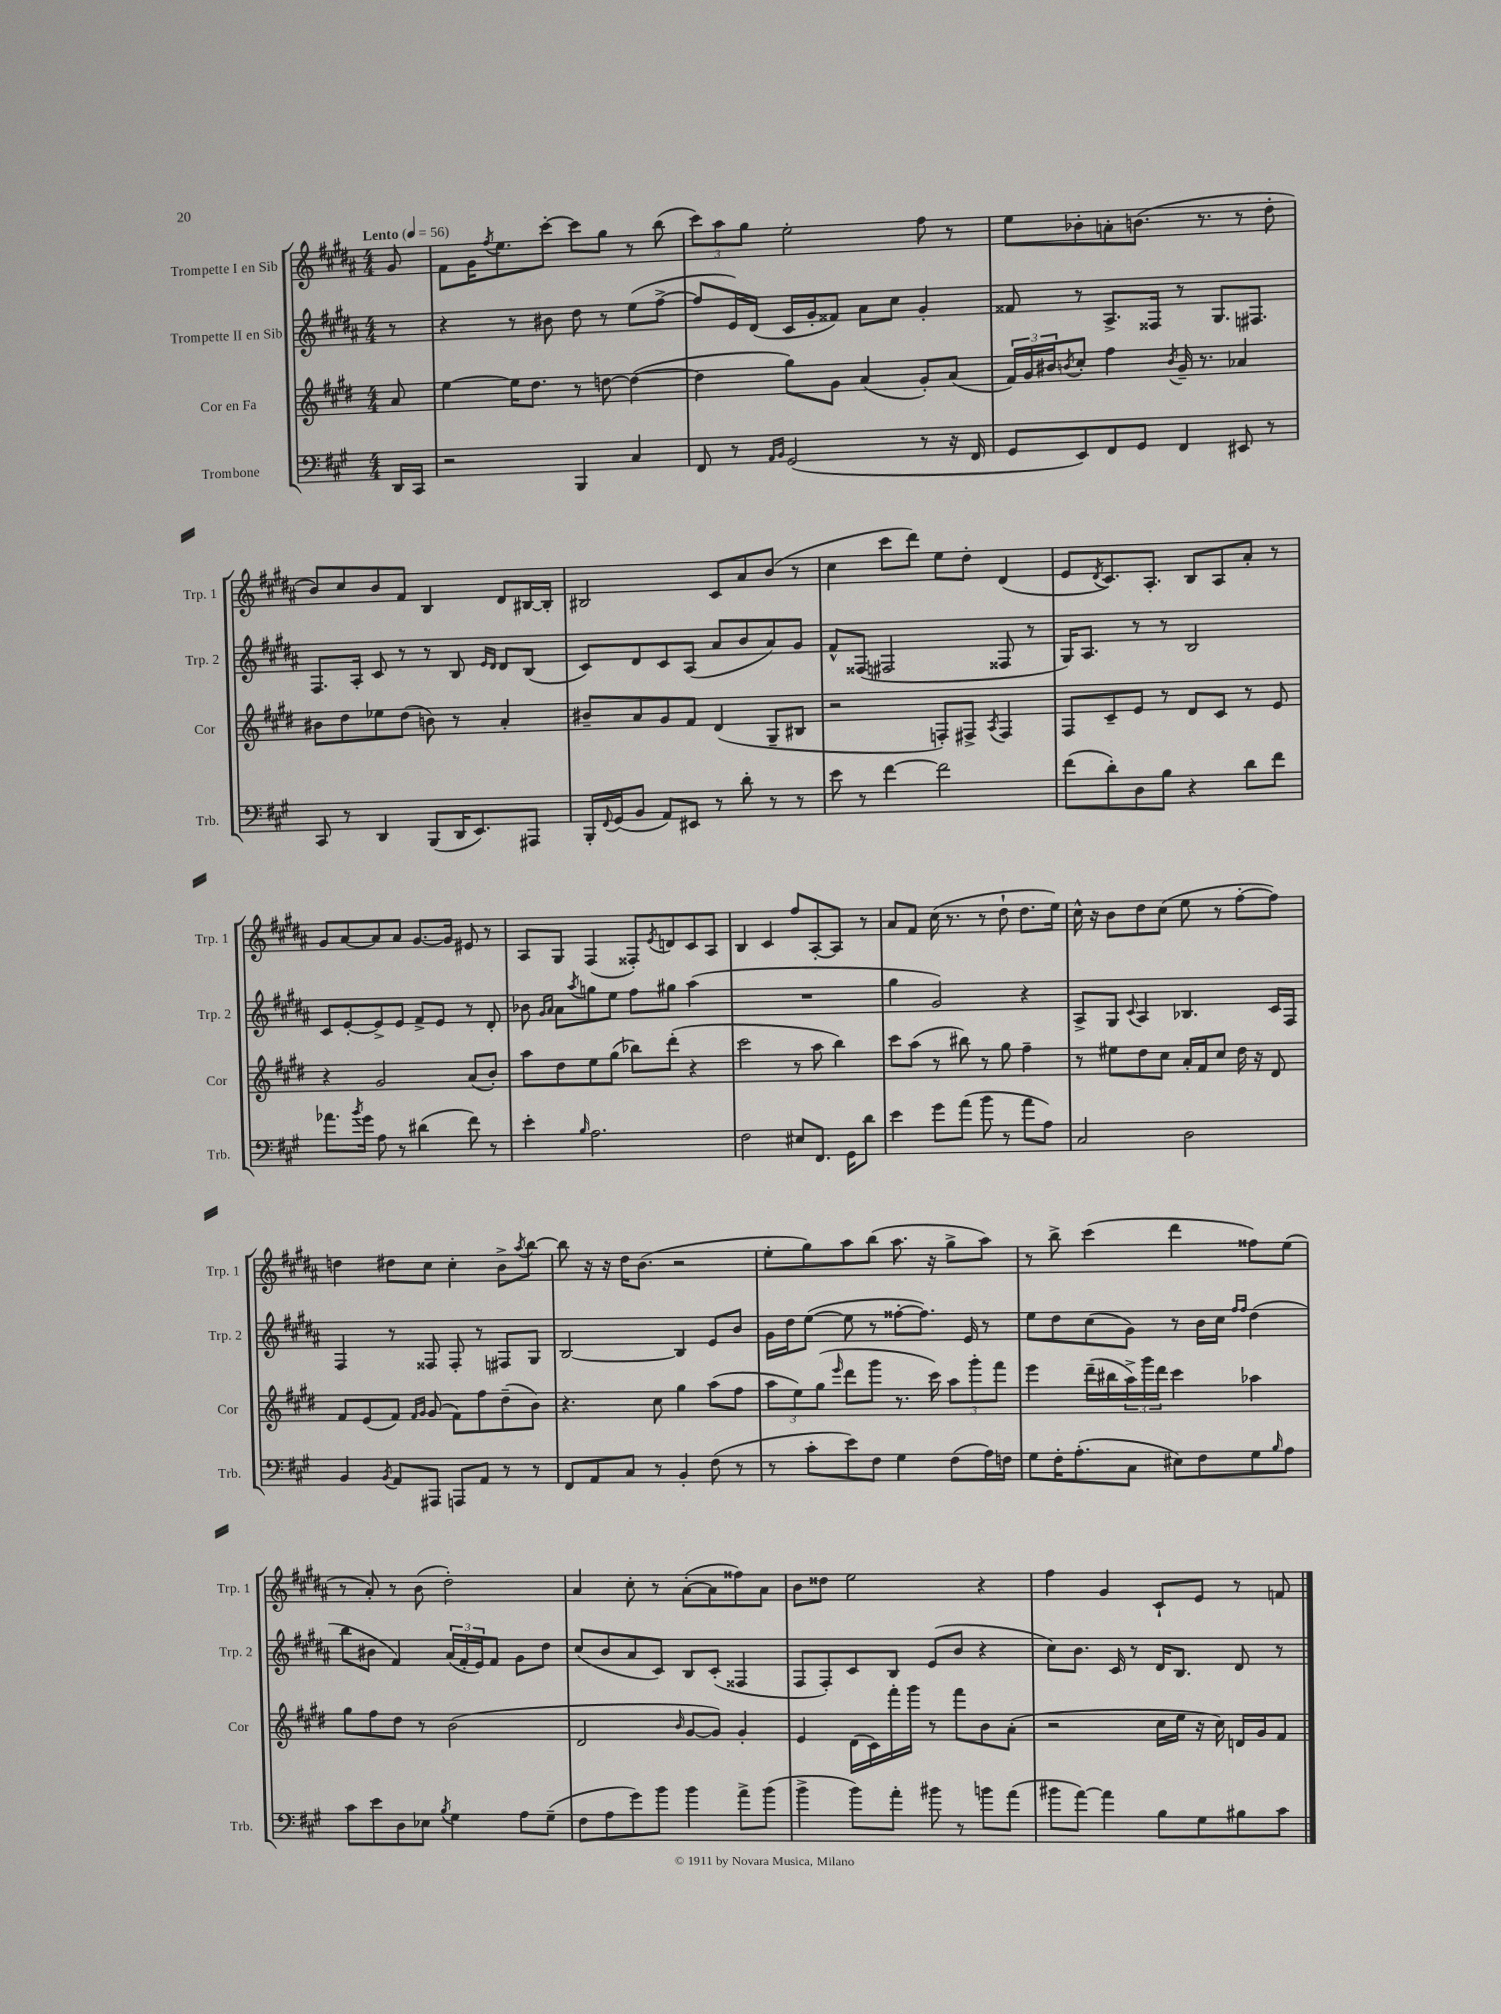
<<
\new StaffGroup <<
\new Staff = "s0" \with { instrumentName = "Trompette I en Sib" shortInstrumentName = "Trp. 1" } {
    \clef treble \key b \major \numericTimeSignature \time 4/4 \partial 8 \tempo "Lento" 4 = 56
    gis'8 |
    fis'8 gis'16 \acciaccatura { fis''8 } e''8. cis'''8~-. cis'''8 gis''8 r8 b''8( |
    \tuplet 3/2 { cis'''8) ais''8 gis''8 } e''2-. fis''8 r8 |
    e''8 bes'8-. a'8-. b'8.( r8. r8 dis''8-. |
    b'8) cis''8 b'8 fis'8 b4 dis'8 bis16~ bis16-. |
    bis2 cis'8 ais'8 b'8( r8 |
    cis''4 cis'''8 dis'''8) e''8 dis''8-. dis'4( |
    e'8 \acciaccatura { dis'8 } cis'8.) ais8.-. b8 ais8 ais'8-. r8 |
    gis'8 ais'8~ ais'8 ais'8 gis'8.~ gis'16 eis'8 r8 |
    ais8 gis8 fis4( fisis8-.) \acciaccatura { e'8 } d'8 cis'8 ais8 |
    b4 cis'4 fis''8 ais8~-. ais8 r8 |
    ais'8 fis'8 cis''16( r8. r8 dis''8-! dis''8. e''16) |
    cis''16-^ r16 b'8 dis''8 cis''8( e''8 r8 fis''8~-. fis''8) |
    d''4 dis''8 cis''8 cis''4-. b'8-> \acciaccatura { ais''8 } b''8~ |
    b''8 r16 r16 dis''16 b'8.( r2 |
    e''8-. gis''8) ais''8 b''8( ais''8. r16 gis''8-> ais''8) |
    r8 b''8-> cis'''4( dis'''4 fisis''8) e''8( |
    r8 ais'8-.) r8 b'8( dis''2-.) |
    ais'4 cis''8-. r8 ais'8~-.( ais'8 fisis''8) ais'8 |
    b'8 disis''8 e''2 r4 |
    fis''4 gis'4 cis'8-! e'8 r8 f'8 \bar "|." |
}
\new Staff = "s1" \with { instrumentName = "Trompette II en Sib" shortInstrumentName = "Trp. 2" } {
    \clef treble \key b \major \numericTimeSignature \time 4/4 \partial 8
    r8 |
    r4 r8 bis'8 dis''8 r8 e''8( fis''8~-> |
    fis''8 e'16) dis'16( cis'16 gis'16-. fisis'8) ais'8 cis''8 gis'4-. |
    fisis'8 r8 ais8.-> fisis16 r8 gis8. fis8. |
    fis8. ais16-. cis'8 r8 r8 b8 \grace { e'16 dis'16 } dis'8 b8( |
    cis'8) dis'8 cis'8 ais8( ais'8 b'8 ais'8) gis'8 |
    fis'8-^ fisis8( fis2 fisis8 r8 |
    gis16) ais8. r8 r8 b2 |
    cis'8 e'8~-. e'8-> e'8 fis'8-> e'8 r8 dis'8-. |
    bes'8 \grace { gis'16 ais'16 } ais'8 \acciaccatura { ais''8 } g''8 e''8 fis''8 gis''8 ais''4( |
    R1 |
    gis''4 gis'2) r4 |
    ais8-> gis8 \appoggiatura { cis'8 } ais4 bes4. cis'16 fis16 |
    fis4 r8 fisis8 fisis8-. r8 fis8 gis8 |
    b2~ b4 e'8 b'8 |
    gis'16 dis''16 e''8~( e''8 r8 fisis''8~-. fisis''8.) e'16 r8 |
    e''8 dis''8 cis''8( gis'8) r8 b'16 cis''16 \grace { fis''16 fis''16 } dis''4( |
    b''8 bis'8 fis'4) \tuplet 3/2 { ais'16( fis'16-. e'16) } fis'8 gis'8 dis''8 |
    cis''8( b'8 ais'8 cis'8) b8 cis'8-.( fisis4 |
    fis8 fis8-.) cis'8 b8 e'8( b'8 r4 |
    cis''8) b'8. cis'16 r8 dis'16 b8. dis'8 r8 \bar "|." |
}
\new Staff = "s2" \with { instrumentName = "Cor en Fa" shortInstrumentName = "Cor" } {
    \clef treble \key e \major \numericTimeSignature \time 4/4 \partial 8
    a'8 |
    e''4~ e''16 dis''8. r8 d''8~ d''4~( |
    d''4 gis''8) gis'8 a'4( gis'8-.) a'8( |
    \tuplet 3/2 { fis'16) gis'16 bis'16 } \acciaccatura { b'8 } cis''8-. fis''4 \acciaccatura { b'8 } gis'16-- r8. aes'4 |
    bis'8 dis''8 ees''8 dis''8( b'8) r8 a'4-. |
    bis'8-- a'8 gis'8 fis'8 dis'4( gis8-- bis8 |
    r2 f8-.) fis8-> \acciaccatura { a8 } fis4 |
    fis8 cis'8-- e'8 r8 dis'8 cis'8 r8 e'8 |
    r4 gis'2 a'8( b'8-.) |
    a''8 dis''8 e''8 gis''8( bes''8) dis'''8-.( r4 |
    cis'''2 r8 a''8 b''4) |
    cis'''8 a''8( r8 bis''8) r8 gis''8 fis''4-- |
    r8 eis''8 dis''8 cis''8 a'16-. fis'16 cis''8 dis''16 r16 dis'8 |
    fis'8 e'8( fis'8) \grace { fis'16 gis'16 } gis'8( fis'8) fis''8 dis''8--( b'8) |
    r4. cis''8 gis''4 a''8( fis''8 |
    \tuplet 3/2 { a''8 e''8) gis''8( } \grace { e'''16 } dis'''8 gis'''8 r8. cis'''16) \tuplet 3/2 { a''8 gis'''8-. fis'''8 } |
    e'''4 dis'''16--( bis''16 \tuplet 3/2 { a''16->) gis'''16 dis'''16 } cis'''4 aes''4 |
    gis''8 fis''8 dis''8 r8 b'2( |
    dis'2 \grace { b'16 } gis'8~ gis'8) gis'4-. |
    e'4 dis'16( cis'16) fis'''16-. gis'''16 r8 fis'''8 b'8 a'8-.( |
    r2 cis''16 e''16 r16 cis''16) d'16 gis'16 fis'8 \bar "|." |
}
\new Staff = "s3" \with { instrumentName = "Trombone" shortInstrumentName = "Trb." } {
    \clef bass \key a \major \numericTimeSignature \time 4/4 \partial 8
    d,16 cis,16 |
    r2 b,,4 cis4 |
    fis,8 r8 \grace { a,16 b,16 } gis,2( r8 r16 fis,16 |
    gis,8 e,8) fis,8 gis,8 fis,4 eis,8 r8 |
    cis,8 r8 d,4 b,,8( d,16 e,8.) ais,,8 |
    b,,16-. \appoggiatura { fis,8 } gis,16( b,8 a,8) eis,8 r8 d'8-. r8 r8 |
    e'8 r8 fis'4~ fis'2 |
    fis'8( d'8-.) d8 b8 r4 d'8 fis'8 |
    aes'8. \acciaccatura { b'8 } gis'16 a8 r8 dis'4( fis'8) r8 |
    e'4-. \grace { b16 } a2. |
    fis2 eis8 fis,8. gis,16 d'8 |
    e'4 gis'8 a'8( b'8 r8 a'8 a8) |
    cis2 d2 |
    b,4 \acciaccatura { b,8 } a,8 ais,,8 a,,8 a,8 r8 r8 |
    fis,8 a,8 cis8 r8 b,4-. fis8( r8 |
    r8 cis'8-. e'8) fis8 gis4 fis8( a16) f16 |
    gis8 fis16-. a8.-.( cis8 eis8) fis8 gis8 \grace { b16 } a8 |
    cis'8 e'8 d8 ees8 \acciaccatura { b8 } gis4 a8 gis8--( |
    fis8 a8 gis'8) b'8 b'4 a'8-> b'8( |
    b'4-> b'8) a'8-. bis'8 r8 b'8 a'8( |
    bis'8 a'8~) a'4 b8 gis8 bis8 cis'8 \bar "|." |
}
>>
>>
\layout { \context { \Score \remove "Bar_number_engraver" } }
